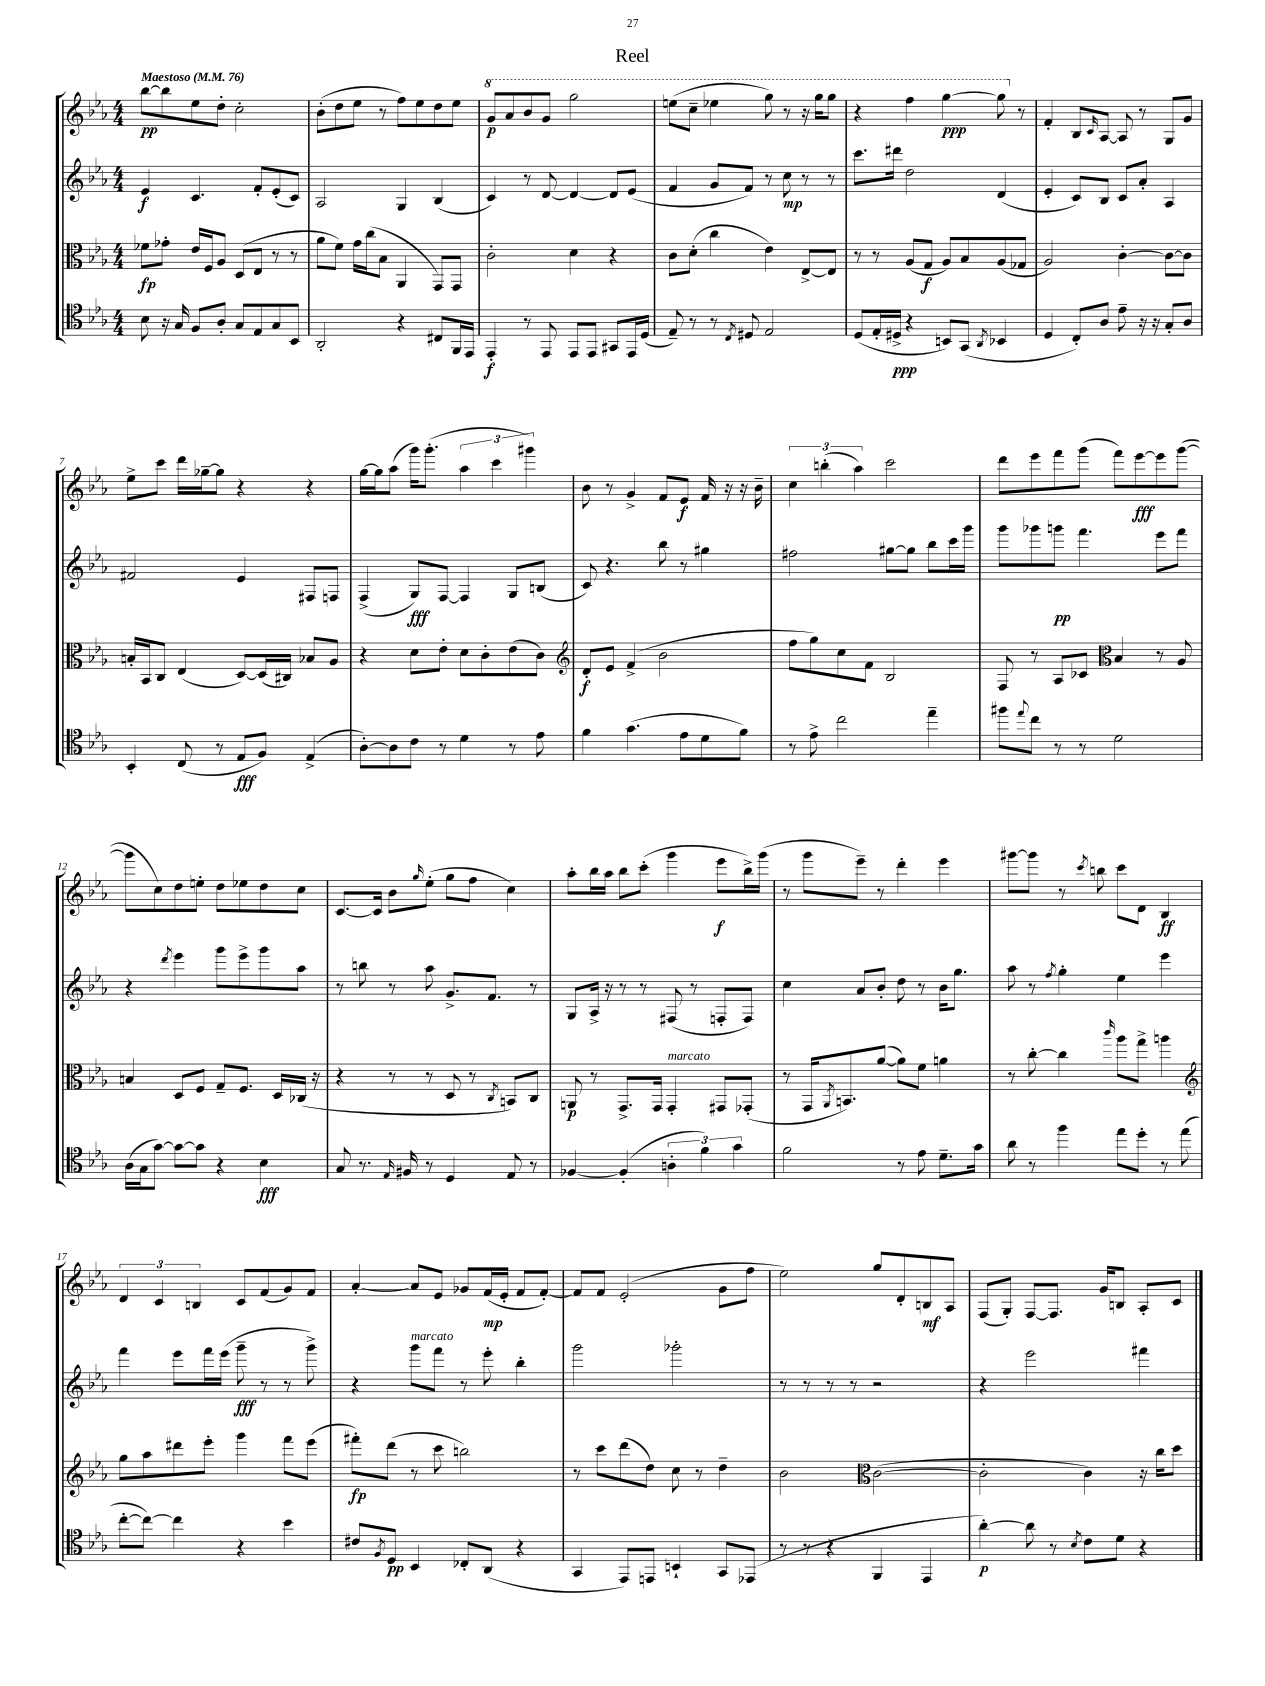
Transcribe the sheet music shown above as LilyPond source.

\header { title = "Reel" }
<<
\new StaffGroup <<
\new Staff = "s0" {
    \clef treble \key ees \major \numericTimeSignature \time 4/4 \tempo "Maestoso" 4 = 76
    bes''8~\pp bes''8 ees''8 d''8-. c''2-. |
    bes'8-.( d''8 ees''8 r8 f''8) ees''8 d''8 ees''8 |
    \ottava #1 g''8\p aes''8 bes''8 g''8 g'''2 |
    e'''8( c'''8-- ees'''4 g'''8) r8 r16 g'''16 g'''8 |
    r4 f'''4 g'''4~\ppp g'''8 \ottava #0 r8 |
    f'4-. bes8 \grace { c'16 } aes8~ aes8 r8 g8 g'8 |
    ees''8-> c'''8 d'''16 ges''16~-- ges''8 r4 r4 |
    g''16~ g''16 aes''8( g'''16) g'''8.-.( \tuplet 3/2 { aes''4 c'''4 gis'''4) } |
    bes'8 r8 g'4-> f'8 ees'8\f f'16 r16 r16 bes'16-- |
    \tuplet 3/2 { c''4 b''4-.( aes''4) } c'''2 |
    d'''8 ees'''8 f'''8 g'''8( f'''8) ees'''8~\fff ees'''8 g'''8~( |
    g'''8 c''8) d''8 e''8-. d''8 ees''8 d''8 c''8 |
    c'8.~ c'16 bes'8 \grace { g''16 } ees''8-.( g''8 f''8 c''4) |
    aes''8-. bes''16 aes''16 bes''8 c'''8-.( g'''4 ees'''8\f bes''16->) g'''16( |
    r8 g'''8 ees'''8--) r8 d'''4-. ees'''4 |
    gis'''8~ gis'''8 r8 \acciaccatura { c'''8 } b''8 c'''8 d'8 bes4\ff |
    \tuplet 3/2 { d'4 c'4 b4 } c'8 f'8( g'8) f'8 |
    aes'4~-. aes'8 ees'8 ges'8 f'16\mp( ees'16-. f'8 f'8~-.) |
    f'8 f'8 ees'2-.( g'8 f''8 |
    ees''2) g''8 d'8-. b8\mf aes8 |
    f8( g8-.) f8~ f8. g'16 b8 aes8-. c'8 \bar "|." |
}
\new Staff = "s1" {
    \clef treble \key ees \major \numericTimeSignature \time 4/4
    ees'4\f c'4. f'8-. ees'8-.( c'8) |
    aes2 g4 bes4( |
    c'4) r8 d'8~ d'4~ d'8 ees'8( |
    f'4 g'8 f'8) r8 c''8\mp r8 r8 |
    c'''8. dis'''16 d''2 d'4( |
    ees'4-. c'8) bes8 c'8 aes'8-. aes4 |
    fis'2 ees'4 fis8 f8 |
    f4->( g8\fff) f8~ f4 g8 b8( |
    c'8) r4. bes''8 r8 gis''4 |
    fis''2 gis''8~ gis''8 bes''8 c'''16 g'''16 |
    g'''8 ges'''8 g'''8\pp f'''4. ees'''8 f'''8 |
    r4 \acciaccatura { d'''8 } ees'''4 g'''8 ees'''8-> g'''8 aes''8 |
    r8 b''8 r8 aes''8 g'8.-> f'8. r8 |
    g8 aes16-> r16 r8 r8 fis8( r8 f8-. f8) |
    c''4 aes'8 bes'8-. d''8 r8 bes'16 g''8. |
    aes''8 r8 \acciaccatura { f''8 } g''4-. ees''4 ees'''4 |
    f'''4 ees'''8 f'''16 ees'''16( g'''8--\fff r8 r8 g'''8->) |
    r4 g'''8^\markup { \italic "marcato" } f'''8 r8 ees'''8-. bes''4-. |
    g'''2 ges'''2-. |
    r8 r8 r8 r8 r2 |
    r4 ees'''2 fis'''4 \bar "|." |
}
\new Staff = "s2" {
    \clef alto \key ees \major \numericTimeSignature \time 4/4
    fes'8\fp ges'8-. ees'16 f16 aes8 d8( ees8 r8 r8 |
    aes'8 f'8) g'16 c''16( bes8 aes,4 g,8) g,8 |
    c'2-. d'4 r4 |
    c'8 d'8-.( c''4 ees'4) ees8~-> ees8 |
    r8 r8 aes8( g8\f aes8) bes8 aes8( ges8 |
    aes2) c'4~-. c'8~ c'8 |
    b16-. bes,16 c8 ees4( d8~) d16( cis16) bes8 aes8 |
    r4 d'8 ees'8-. d'8 c'8-. ees'8( c'8) |
    \clef treble d'8-.\f ees'8 f'4->( bes'2 |
    f''8 g''8) c''8 f'8 bes2 |
    f8 r8 aes8 ces'8 \clef alto bes4 r8 aes8 |
    b4 d8 f8 g8-- f8. d16 ces16( r16 |
    r4 r8 r8 d8 r8 \acciaccatura { c8 } b,8) c8 |
    a,8\p r8 g,8.-> g,16 g,4-.^\markup { \italic "marcato" } gis,8 ges,8-.( |
    r8 g,16 \acciaccatura { aes,8 } b,8.) aes'8~( aes'8) f'8 a'4 |
    r8 c''8~-. c''4 \grace { c'''16 } aes''8 g''8-> a''4 |
    \clef treble g''8 aes''8 dis'''8 ees'''8-. g'''4 f'''8 ees'''8( |
    fis'''8-.\fp) d'''8( r8 c'''8 b''2) |
    r8 c'''8 d'''8( d''8) c''8 r8 d''4-- |
    bes'2 \clef alto c'2~( |
    c'2-. c'4) r16 c''16 d''8 \bar "|." |
}
\new Staff = "s3" {
    \clef tenor \key ees \major \numericTimeSignature \time 4/4
    bes8 r16 g16 f8 aes8-. g8 ees8 g8 bes,8 |
    aes,2-. r4 cis8 f,16 ees,16 |
    ees,4-.\f r8 ees,8 ees,8 ees,8 gis,8 ees,16 d16( |
    ees8--) r8 r8 \acciaccatura { c8 } dis8 ees2 |
    d8( ees16-. dis16->\ppp r4 b,8) g,8( \acciaccatura { aes,8 } bes,4 |
    d4 c8-.) aes8 ees'8-- r16 r16 g8-. aes8 |
    bes,4-. c8( r8 ees8\fff f8) ees4->( |
    aes8~-.) aes8 c'8 r8 d'4 r8 ees'8 |
    f'4 g'4.( ees'8 d'8 f'8) |
    r8 ees'8-> c''2 ees''4-- |
    fis''8 \appoggiatura { ees''8 } c''8 r8 r8 d'2 |
    aes16( g16 g'8~) g'8~ g'8 r4 bes4\fff |
    g8 r8. \grace { ees16 } fis16 r8 d4 ees8 r8 |
    fes4~ fes4-.( \tuplet 3/2 { a4-. f'4) g'4 } |
    f'2 r8 ees'8 d'8.-- g'16 |
    aes'8 r8 f''4 ees''8 d''8-. r8 ees''8( |
    c''8~-. c''8~) c''4 r4 bes'4 |
    cis'8 \acciaccatura { f8 } d8\pp bes,4 ces8-. aes,8( r4 |
    g,4 ees,8) e,8 b,4-! g,8 ees,8( |
    r8 r8 r4 f,4 ees,4 |
    aes'4~-.\p) aes'8 r8 \acciaccatura { bes8 } c'8 d'8 r4 \bar "|." |
}
>>
>>
